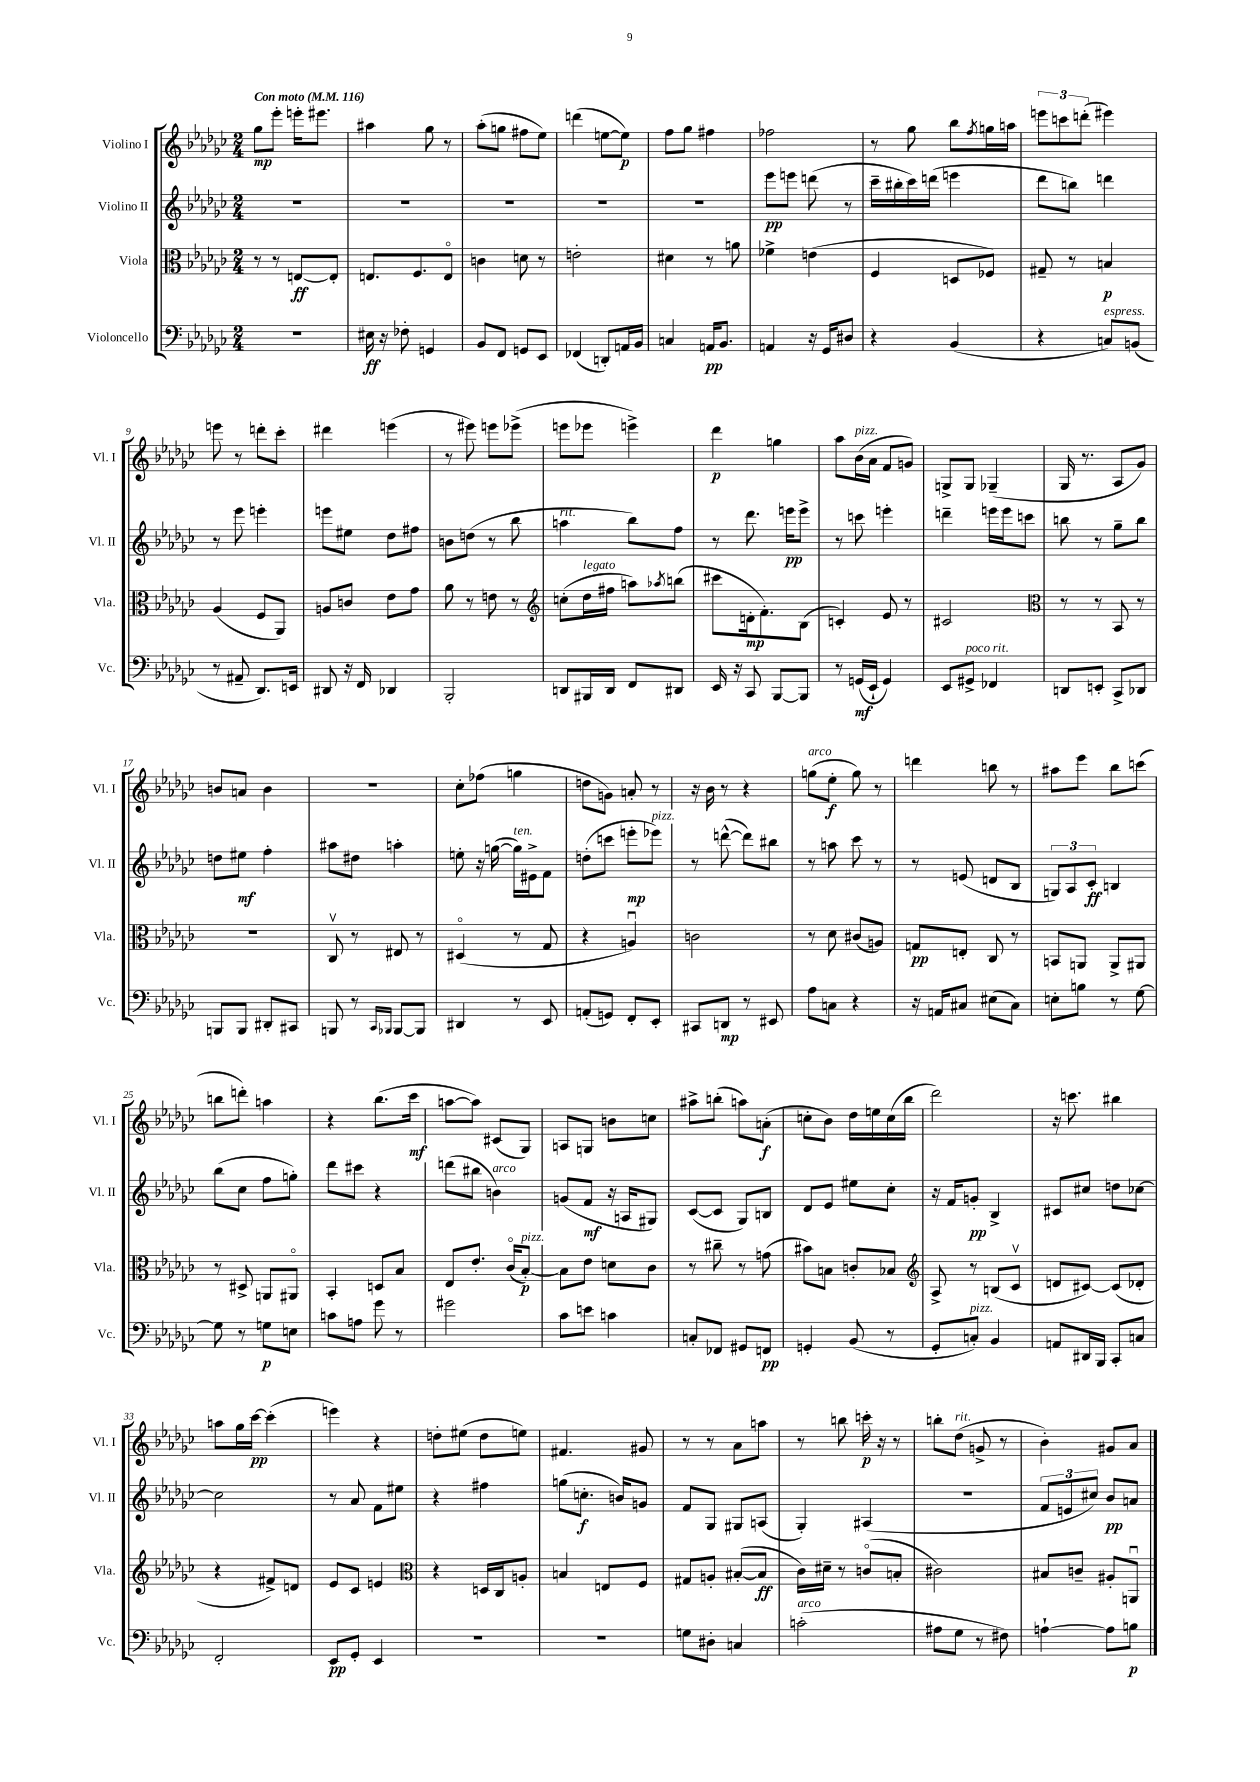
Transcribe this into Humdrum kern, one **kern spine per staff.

**kern	**dynam	**kern	**dynam	**kern	**dynam	**kern	**dynam
*part4	*part4	*part3	*part3	*part2	*part2	*part1	*part1
*staff4	*staff4	*staff3	*staff3	*staff2	*staff2	*staff1	*staff1
*I"Violoncello	*	*I"Viola	*	*I"Violino II	*	*I"Violino I	*
*I'Vc.	*	*I'Vla.	*	*I'Vl. II	*	*I'Vl. I	*
*clefF4	*	*clefC3	*	*clefG2	*	*clefG2	*
*k[b-e-a-d-g-c-]	*	*k[b-e-a-d-g-c-]	*	*k[b-e-a-d-g-c-]	*	*k[b-e-a-d-g-c-]	*
*M2/4	*	*M2/4	*	*M2/4	*	*M2/4	*
*MM116	*	*MM116	*	*MM116	*	*MM116	*
=1	=1	=1	=1	=1	=1	=1	=1
!	!	!	!	!	!	!LO:TX:a:B:t=Con moto	!
2r	.	8r	.	2r	.	8gg-\L	mp
.	.	8r	.	.	.	8eee-'\J	.
.	.	[8En/L	ff	.	.	16eeen'\KL	.
.	.	.	.	.	.	8.eee#X\J	.
.	.	8E'/J]	.	.	.	.	.
=2	=2	=2	=2	=2	=2	=2	=2
16E#X\	ff	8.En/L	.	2r	.	4aa#X\	.
16r	.	.	.	.	.	.	.
8F-X'\	.	.	.	.	.	.	.
.	.	8.F/	.	.	.	.	.
4GGn/	.	.	.	.	.	8gg-\	.
.	.	8E/J	.	.	.	8r	.
=3	=3	=3	=3	=3	=3	=3	=3
8BB-/L	.	4cn\	.	2r	.	(8aa-'\L	.
8FF/J	.	.	.	.	.	8ggn\J	.
8GGn/L	.	8dn\	.	.	.	8ff#X\L	.
8EE-/J	.	8r	.	.	.	8ee-\J)	.
=4	=4	=4	=4	=4	=4	=4	=4
(4FF-X/	.	2en'\	.	2r	.	(4dddn\	.
8DDn'/L)	.	.	.	.	.	[8een\L	.
16AAn/L	.	.	.	.	.	8ee\J])	p
16BB-/JJ	.	.	.	.	.	.	.
=5	=5	=5	=5	=5	=5	=5	=5
4Cn/	.	4d#X\	.	2r	.	8ff\L	.
.	.	.	.	.	.	8gg-\J	.
16AAn/KL	pp	8r	.	.	.	4ff#X\	.
8.BB-/J	.	.	.	.	.	.	.
.	.	8an\	.	.	.	.	.
=6	=6	=6	=6	=6	=6	=6	=6
4AAn/	.	4f-X^\	.	8eee-\L	pp	2ff-X\	.
.	.	.	.	8eeen\J	.	.	.
16r	.	(4en\	.	(8dddn\	.	.	.
16GG-/KL	.	.	.	.	.	.	.
8D#X/J	.	.	.	8r	.	.	.
=7	=7	=7	=7	=7	=7	=7	=7
4r	.	4F/	.	16ccc-~\LL	.	8r	.
.	.	.	.	16bb#X'\	.	.	.
.	.	.	.	16ccc-\)	.	8gg-\	.
.	.	.	.	(16dddn\JJ	.	.	.
(4BB-/	.	8Dn/L	.	4eeen\	.	8bb-\L	.
.	.	.	.	.	.	8qff/	.
.	.	8F-X/J)	.	.	.	16ggn\L	.
.	.	.	.	.	.	16aan\JJ	.
=8	=8	=8	=8	=8	=8	=8	=8
4r	.	8G#X~/	.	8ddd-\L	.	12eeen\L	.
.	.	.	.	.	.	12cccn\	.
.	.	8r	.	8bbn\J)	.	.	.
.	.	.	.	.	.	(12dddn'\J	.
!LO:TX:a:i:t=espress.	!	!	!	!	!	!	!
8Cn/L)	.	4Bn/	p	4dddn\	.	4eee#X\)	.
(8BBn/J	.	.	.	.	.	.	.
!!LO:LB:g=z
=9	=9	=9	=9	=9	=9	=9	=9
8r	.	(4A-/	.	8r	.	8eeen\	.
8AA#X~/	.	.	.	8eee-\	.	8r	.
8.DD-/L)	.	8F/L	.	4eeen'\	.	8dddn'\L	.
.	.	8AA-/J)	.	.	.	8ccc-'\J	.
16EEn/Jk	.	.	.	.	.	.	.
=10	=10	=10	=10	=10	=10	=10	=10
8DD#X/	.	8An/L	.	8eeen\L	.	4ddd#X\	.
16r	.	8cn/J	.	8ee#X\J	.	.	.
16FF/	.	.	.	.	.	.	.
4DD-X/	.	8e-\L	.	8dd-\L	.	(4eeen\	.
.	.	8g-\J	.	8ff#X\J	.	.	.
=11	=11	=11	=11	=11	=11	=11	=11
2BBB-'/	.	8a-\	.	8bn\L	.	8r	.
.	.	8r	.	(8ddn\J	.	8eee#X\)	.
.	.	8en\	.	8r	.	8eeen\L	.
.	.	8r	.	8bb-\	.	(8eee-X^\J	.
=12	=12	=12	=12	=12	=12	=12	=12
*	*	*clefG2	*	*	*	*	*
!	!	!	!	!LO:TX:a:i:t=rit.	!	!	!
8DDn/L	.	(8ccn'\L	.	4aan\	.	8eeen\L	.
!	!	!LO:TX:a:i:t=legato	!	!	!	!	!
16BBB#X/L	.	16dd-\L	.	.	.	8eee-X\J	.
16DD/JJ	.	16ff#X\JJ	.	.	.	.	.
8FF/L	.	8aan\L)	.	8bb-\L)	.	4eeen^\)	.
.	.	8qaa-X/	.	.	.	.	.
8DD#X/J	.	(8bbn\J	.	8ff\J	.	.	.
=13	=13	=13	=13	=13	=13	=13	=13
16EE-/	.	8ccc#X\L	.	8r	.	4ddd-\	p
16r	.	.	.	.	.	.	.
8CC-/	.	16dn'\k	mp	8.ddd-\	.	.	.
.	.	8.f'\)	.	.	.	.	.
[8BBB-/L	.	.	.	.	.	4ggn\	.
.	.	.	.	16eeen\KL	pp	.	.
8BBB-/J]	.	(8B-\J	.	8eee^\J	.	.	.
=14	=14	=14	=14	=14	=14	=14	=14
8r	.	4cn'/)	.	8r	.	8aa-\L	.
!	!	!	!	!	!	!LO:TX:a:i:t=pizz.	!
(16GGn/LL	mf	.	.	8cccn\	.	(16b-\L	.
16EE-`/JJ	.	.	.	.	.	16a-\JJ	.
4GG/)	.	8e-/	.	4eeen'\	.	8f/L	.
.	.	8r	.	.	.	8gn/J)	.
=15	=15	=15	=15	=15	=15	=15	=15
8EE-/L	.	2c#X/	.	4dddn~\	.	8Gn^/L	.
!LO:TX:a:i:t=poco rit.	!	!	!	!	!	!	!
8GG#X^/J	.	.	.	.	.	8G/J	.
4FF-X/	.	.	.	16eeen\LL	.	(4G-X~/	.
.	.	.	.	16eee\J	.	.	.
.	.	.	.	8cccn\J	.	.	.
=16	=16	=16	=16	=16	=16	=16	=16
*	*	*clefC3	*	*	*	*	*
8DDn/L	.	8r	.	8bbn\	.	16G-/	.
.	.	.	.	.	.	8.r	.
8EEn'/J	.	8r	.	8r	.	.	.
8CC-^/L	.	8BB-/	.	8gg-~\L	.	8A-/L	.
8DD-X/J	.	8r	.	8bb\J	.	8g-/J)	.
!!LO:LB:g=z
=17	=17	=17	=17	=17	=17	=17	=17
8BBBn/L	.	2r	.	8ddn\L	.	8bn/L	.
8BBB/J	.	.	.	8ee#X\J	mf	8an/J	.
8DD#X'/L	.	.	.	4ff'\	.	4b\	.
8CC#X/J	.	.	.	.	.	.	.
=18	=18	=18	=18	=18	=18	=18	=18
8BBBn/	.	8C-v/	.	8aa#X\L	.	2r	.
8r	.	8r	.	8dd#X\J	.	.	.
16qqCC-/LL	.	.	.	.	.	.	.
16qqBBB-X/JJ	.	.	.	.	.	.	.
[8BBB-/L	.	8E#X/	.	4aan'\	.	.	.
8BBB-/J]	.	8r	.	.	.	.	.
=19	=19	=19	=19	=19	=19	=19	=19
4DD#X/	.	(4D#X/	.	8een'\	.	8cc-'\L	.
.	.	.	.	16r	.	(8ff-X\J	.
.	.	.	.	([16ggn\	.	.	.
!	!	!	!	!LO:TX:a:i:t=ten.	!	!	!
8r	.	8r	.	16gg\LL])	.	4ggn\	.
.	.	.	.	16e#X^\J	.	.	.
8EE-/	.	8G-/	.	8f\J	.	.	.
=20	=20	=20	=20	=20	=20	=20	=20
(8AAn'/L	.	4r	.	(8ddn'\L	.	8ddn\L	.
8GGn/J)	.	.	.	8cccn\J	.	8gn\J)	.
8FF'/L	.	4Anu/)	.	8eeen'\L	mp	8an'/	.
!	!	!	!	!LO:TX:a:i:t=pizz.	!	!	!
8EE-'/J	.	.	.	8eee-X\J)	.	8r	.
=21	=21	=21	=21	=21	=21	=21	=21
8CC#X/L	.	2cn\	.	8r	.	16r	.
.	.	.	.	.	.	16b-\	.
8DDn/J	mp	.	.	([8dddn^^\	.	8r	.
8r	.	.	.	8ddd\L])	.	4r	.
8EE#X/	.	.	.	8bb#X\J	.	.	.
=22	=22	=22	=22	=22	=22	=22	=22
!	!	!	!	!	!	!LO:TX:a:i:t=arco	!
8A-\L	.	8r	.	8r	.	(8ggn\L	.
8Cn\J	.	8d-\	.	8aan\	.	8ee-'\J	f
4r	.	(8c#X/L	.	8ccc-\	.	8gg\)	.
.	.	8An/J)	.	8r	.	8r	.
=23	=23	=23	=23	=23	=23	=23	=23
16r	.	8Gn/L	pp	8r	.	4dddn\	.
16AAn/KL	.	.	.	.	.	.	.
8C#X/J	.	8En'/J	.	(8en/	.	.	.
(8E#X\L	.	8C-/	.	8dn/L	.	8bbn\	.
8C#\J)	.	8r	.	8B-/J	.	8r	.
=24	=24	=24	=24	=24	=24	=24	=24
8En'\L	.	8BBn/L	.	12Gn/L)	.	8aa#X\L	.
.	.	.	.	12A-/	.	.	.
8Bn\J	.	8AAn/J	.	.	.	8eee-\J	.
.	.	.	.	12c-'/J	ff	.	.
8r	.	8AA^/L	.	4Bn/	.	8bb-\L	.
[8G-\	.	8AA#X/J	.	.	.	(8cccn\J	.
!!LO:LB:g=z
=25	=25	=25	=25	=25	=25	=25	=25
8G-\]	.	8r	.	(8bb-\L	.	8bbn\L	.
8r	.	8D#X^/	.	8cc-\J	.	8dddn'\J)	.
8Gn\L	p	8AAn/L	.	8ff\L	.	4aan\	.
8En\J	.	8AA#X/J	.	8ggn'\J)	.	.	.
=26	=26	=26	=26	=26	=26	=26	=26
8cn\L	.	4BB-'/	.	8ddd-\L	.	4r	.
8An\J	.	.	.	8ccc#X\J	.	.	.
8g-\	.	8Dn/L	.	4r	.	(8.bb-\L	.
8r	.	8B-/J	.	.	.	.	.
.	.	.	.	.	.	16ccc-\Jk	mf
=27	=27	=27	=27	=27	=27	=27	=27
2g#X\	.	8E-/L	.	(8dddn\L	.	[8aan\L	.
.	.	8.e-'/J	.	8bb#X\J	.	8aa\J])	.
!	!	!	!	!LO:TX:a:i:t=arco	!	!	!
.	.	.	.	4bn\)	.	(8c#X/L	.
.	.	(16c-/KL	.	.	.	.	.
!	!	!LO:TX:a:i:t=pizz.	!	!	!	!	!
.	.	[8B-'/J)	p	.	.	8G-/J)	.
=28	=28	=28	=28	=28	=28	=28	=28
8c-\L	.	8B-\L]	.	(8gn/L	.	8An/L	.
8en\J	.	8e-\J	.	8f/J	mf	8Gn/J	.
4cn\	.	8dn\L	.	16r	.	8bn\L	.
.	.	.	.	16An/KL	.	.	.
.	.	8c-\J	.	8G#X/J)	.	8ccn\J	.
=29	=29	=29	=29	=29	=29	=29	=29
8Cn'/L	.	8r	.	([8c-/L	.	8aa#X^\L	.
8FF-X/J	.	8cc#X~\	.	8c-/J]	.	(8bbn'\J	.
8GG#X/L	.	8r	.	8G-/L)	.	8aan\L)	.
8FFn/J	pp	(8gn\	.	8Bn/J	.	(8an'\J	f
=30	=30	=30	=30	=30	=30	=30	=30
4GGn'/	.	8b#X\L)	.	8d-/L	.	8ccn'\L	.
.	.	8Bn\J	.	8e-/J	.	8b-\J)	.
(8BB-/	.	8cn'/L	.	8ee#X\L	.	16dd-\LL	.
.	.	.	.	.	.	16een\	.
8r	.	8B-X/J	.	8cc-'\J	.	(16cc\	.
.	.	.	.	.	.	16bb-\JJ	.
=31	=31	=31	=31	=31	=31	=31	=31
*	*	*clefG2	*	*	*	*	*
8GG-'/L	.	8A-^/	.	16r	.	2ddd-\)	.
.	.	.	.	16f/KL	.	.	.
!LO:TX:a:i:t=pizz.	!	!	!	!	!	!	!
8Cn'/J)	.	8r	.	8gn'/J	pp	.	.
4BB-/	.	(8Bn/L	.	4B-^/	.	.	.
.	.	8c-v/J	.	.	.	.	.
=32	=32	=32	=32	=32	=32	=32	=32
8AAn/L	.	8dn/L	.	8c#X/L	.	16r	.
.	.	.	.	.	.	8.cccn\	.
16DD#X/L	.	[8c#X/J)	.	8cc#X/J	.	.	.
16BBB-/JJ	.	.	.	.	.	.	.
8CC-'/L	.	(8c#/L]	.	8ddn\L	.	4bb#X\	.
8Cn/J	.	8d-X'/J	.	[8cc-X\J	.	.	.
!!LO:LB:g=z
=33	=33	=33	=33	=33	=33	=33	=33
2FF'/	.	4r	.	2cc-\]	.	8aan\L	.
.	.	.	.	.	.	16gg-\L	.
.	.	.	.	.	.	[16ccc-\JJ	pp
.	.	8f#X^/L)	.	.	.	(4ccc-'\]	.
.	.	8dn/J	.	.	.	.	.
=34	=34	=34	=34	=34	=34	=34	=34
8EE-/L	pp	8e-/L	.	8r	.	4eeen\)	.
8GG-'/J	.	8c-/J	.	8a-/	.	.	.
4EE-/	.	4en/	.	8f\L	.	4r	.
.	.	.	.	8ee#X\J	.	.	.
=35	=35	=35	=35	=35	=35	=35	=35
*	*	*clefC3	*	*	*	*	*
2r	.	4r	.	4r	.	8ddn'\L	.
.	.	.	.	.	.	(8ee#X\J	.
.	.	16Dn/LL	.	4ff#X\	.	8dd\L	.
.	.	16C-/J	.	.	.	.	.
.	.	8An'/J	.	.	.	8een\J)	.
=36	=36	=36	=36	=36	=36	=36	=36
2r	.	4Bn/	.	(8ggn\L	.	4.f#X/	.
.	.	.	.	8.ccn'\J	f	.	.
.	.	8En/L	.	.	.	.	.
.	.	.	.	16bn/KL)	.	.	.
.	.	8F/J	.	8gn/J	.	8g#X/	.
=37	=37	=37	=37	=37	=37	=37	=37
8Gn\L	.	8G#X/L	.	8f/L	.	8r	.
8D#X'\J	.	8An'/J	.	8G-/J	.	8r	.
4Cn/	.	([8B#X'/L	.	8G#X/L	.	8a-\L	.
.	.	8B#/J]	ff	(8An/J	.	8aan\J	.
=38	=38	=38	=38	=38	=38	=38	=38
!LO:TX:a:i:t=arco	!	!	!	!	!	!	!
(2cn'\	.	16c-\LL)	.	4G-'/)	.	8r	.
.	.	16d#X~\JJ	.	.	.	.	.
.	.	8r	.	.	.	8bbn\	.
.	.	(8cn/L	.	(4A#X/	.	16cccn'\	p
.	.	.	.	.	.	16r	.
.	.	8Bn'/J	.	.	.	8r	.
=39	=39	=39	=39	=39	=39	=39	=39
8A#X\L	.	2c#X\)	.	2r	.	8bbn'\L	.
!	!	!	!	!	!	!LO:TX:a:i:t=rit.	!
8G-\J	.	.	.	.	.	(8dd-\J	.
8r	.	.	.	.	.	8gn^/	.
8F#X\)	.	.	.	.	.	8r	.
=40	=40	=40	=40	=40	=40	=40	=40
[4An`\	.	8B#X/L	.	12f/L	.	4b-'\)	.
.	.	.	.	12en/	.	.	.
.	.	8cn~/J	.	.	.	.	.
.	.	.	.	12cc#X/J)	.	.	.
8A\L]	.	8A#X'/L	.	8b-/L	pp	8g#X/L	.
8Bn\J	p	8AAnu/J	.	8an/J	.	8a-/J	.
==	==	==	==	==	==	==	==
*-	*-	*-	*-	*-	*-	*-	*-
